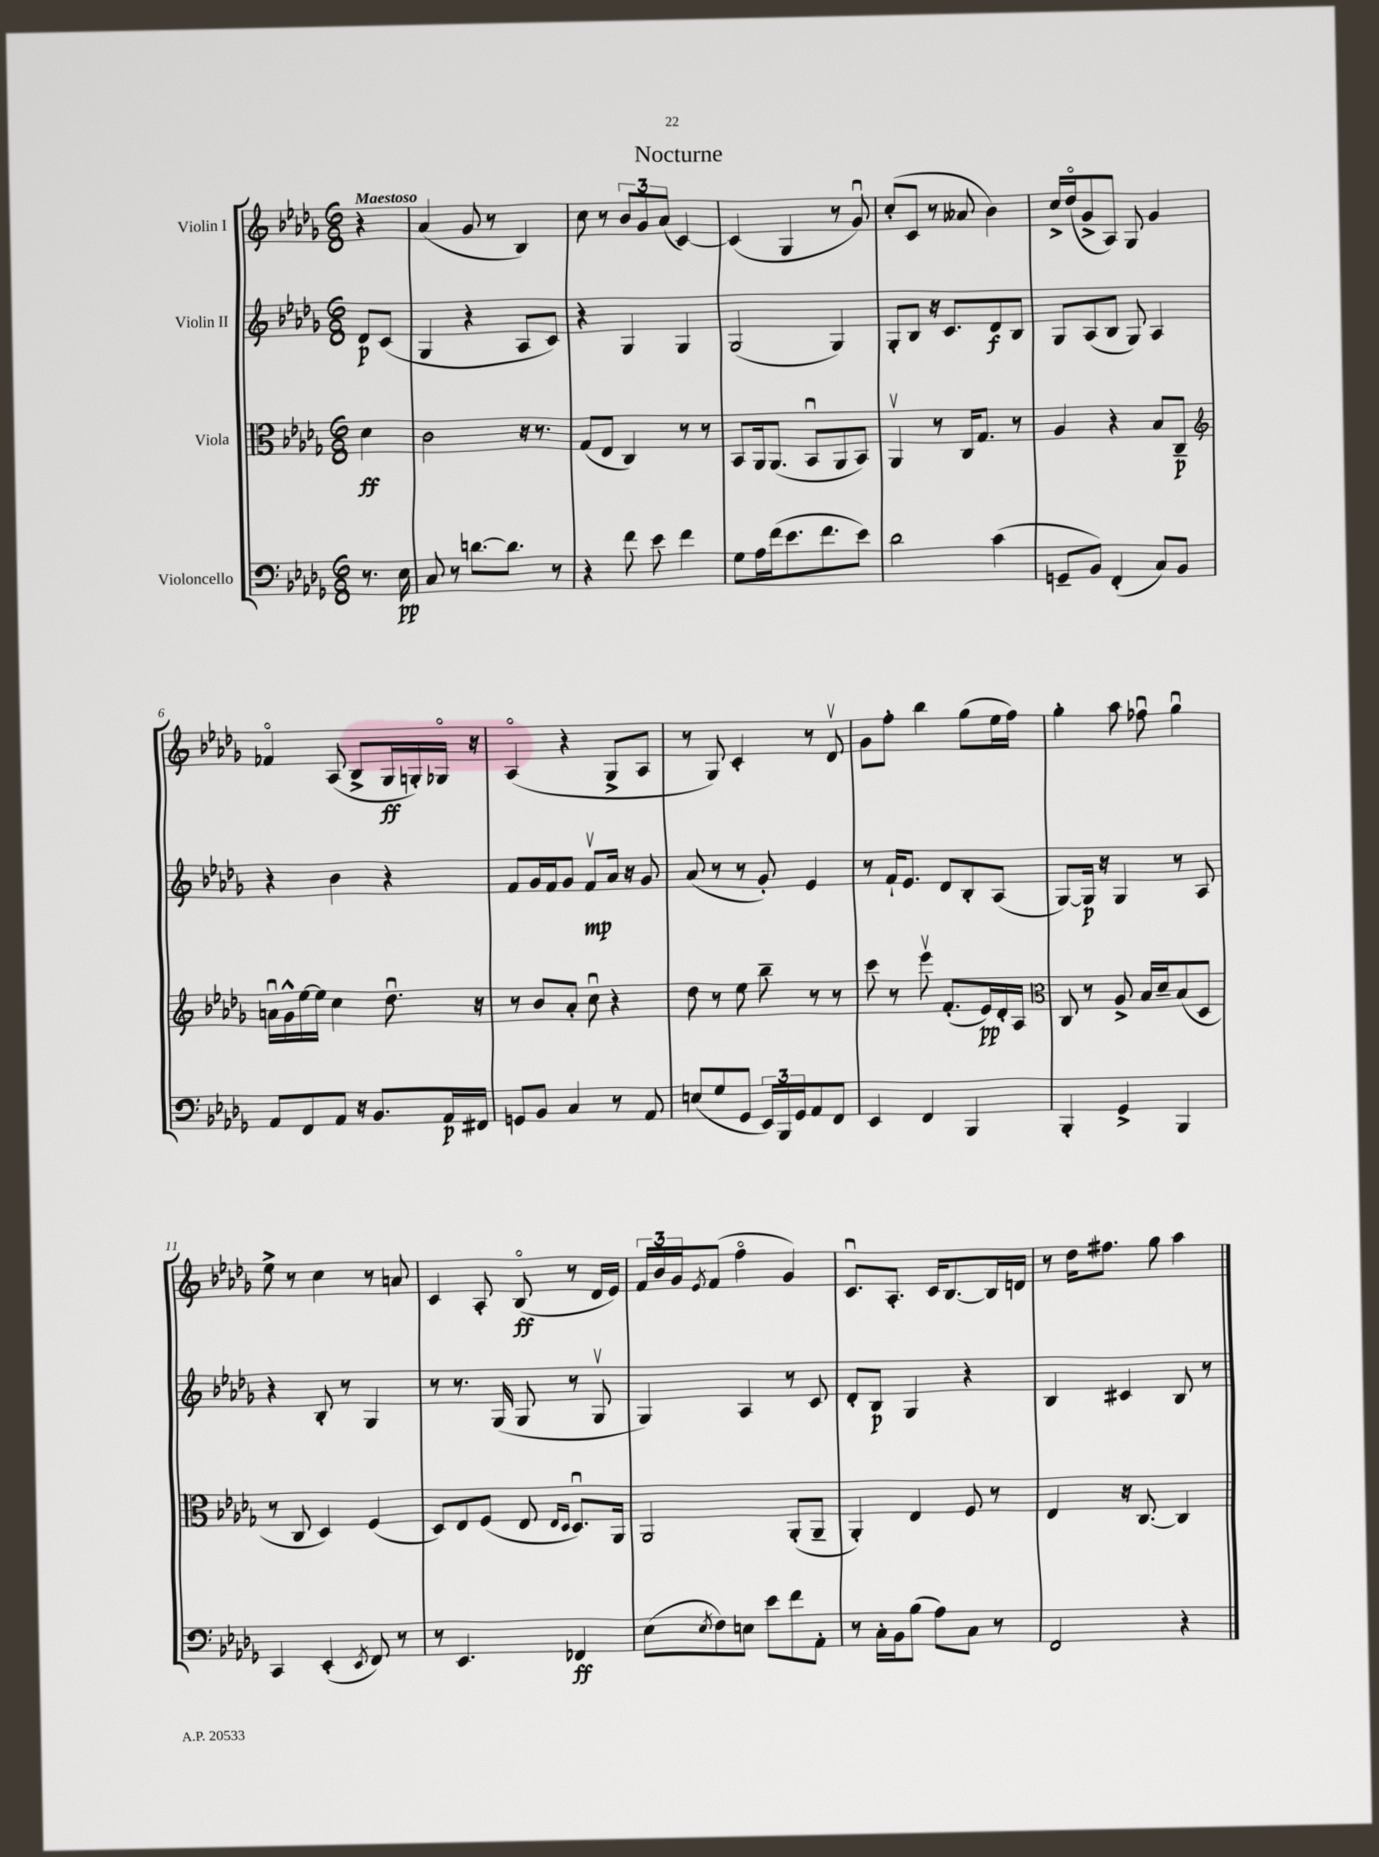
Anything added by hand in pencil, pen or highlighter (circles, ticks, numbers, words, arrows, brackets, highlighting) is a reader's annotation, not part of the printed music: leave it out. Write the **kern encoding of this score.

**kern	**dynam	**kern	**dynam	**kern	**dynam	**kern	**dynam
*part4	*part4	*part3	*part3	*part2	*part2	*part1	*part1
*staff4	*staff4	*staff3	*staff3	*staff2	*staff2	*staff1	*staff1
*I"Violoncello	*	*I"Viola	*	*I"Violin II	*	*I"Violin I	*
*clefF4	*	*clefC3	*	*clefG2	*	*clefG2	*
*k[b-e-a-d-g-]	*	*k[b-e-a-d-g-]	*	*k[b-e-a-d-g-]	*	*k[b-e-a-d-g-]	*
*M6/8	*	*M6/8	*	*M6/8	*	*M6/8	*
=	=	=	=	=	=	=	=
!	!	!	!	!	!	!LO:TX:a:B:t=Maestoso	!
8.r	.	4d-\	ff	8d-/L	p	4r	.
.	.	.	.	(8c/J	.	.	.
16E-\	pp	.	.	.	.	.	.
=1	=1	=1	=1	=1	=1	=1	=1
8C/	.	2c\	.	4G-/	.	(4a-/	.
8r	.	.	.	.	.	.	.
[8.dn\L	.	.	.	4r	.	8g-/	.
.	.	.	.	.	.	8r	.
8.d\J]	.	.	.	.	.	.	.
.	.	16r	.	8A-/L	.	4B-/)	.
.	.	8.r	.	.	.	.	.
8r	.	.	.	8c/J)	.	.	.
=2	=2	=2	=2	=2	=2	=2	=2
4r	.	(8G-/L	.	4r	.	8cc\	.
.	.	8E-/J	.	.	.	8r	.
8f\	.	4C/)	.	4G-/	.	12b-/L	.
.	.	.	.	.	.	12g-/	.
8e-\	.	.	.	.	.	.	.
.	.	.	.	.	.	(12a-/J	.
4f\	.	8r	.	4G-/	.	[4c/)	.
.	.	8r	.	.	.	.	.
=3	=3	=3	=3	=3	=3	=3	=3
8G-\L	.	8BB-/L	.	(2G-/	.	(4c/]	.
16A-\L	.	16AA-/k	.	.	.	.	.
(16f\J	.	(8.AA-/J	.	.	.	.	.
8.e-\	.	.	.	.	.	4G-/	.
.	.	8BB-u/L	.	.	.	.	.
8.f\	.	.	.	.	.	.	.
.	.	8AA-/	.	4G-/)	.	8r	.
8e-\J)	.	8BB-/J)	.	.	.	8g-u/)	.
=4	=4	=4	=4	=4	=4	=4	=4
2d-\	.	4AA-v/	.	8G-'/L	.	(8cc'/L	.
.	.	.	.	8B-/J	.	8c/J	.
.	.	8r	.	16r	.	8r	.
.	.	.	.	8.c/L	.	.	.
.	.	16C/KL	.	.	.	8a--X/	.
.	.	8.G-/J	.	.	.	.	.
(4c\	.	.	.	8d-/	f	4b-\)	.
.	.	8r	.	8B-/J	.	.	.
=5	=5	=5	=5	=5	=5	=5	=5
8GGn~/L	.	4A-/	.	8G-/L	.	16cc^/LL	.
.	.	.	.	.	.	(16dd-/J	.
8BB-/J)	.	.	.	(8A-/	.	8g-^/	.
(4FF'/	.	4r	.	8B-/J	.	8A-/J)	.
.	.	.	.	8G-/)	.	8G-/	.
8C/L)	.	8B-/L	.	4A-/	.	4g-/	.
8BB-/J	.	8C~/J	p	.	.	.	.
!!LO:LB:g=z
=6	=6	=6	=6	=6	=6	=6	=6
*	*	*clefG2	*	*	*	*	*
8AA-/L	.	16anu\LL	.	4r	.	4f-X/	.
.	.	16g-^^\	.	.	.	.	.
8FF/	.	[16ee-\	.	.	.	.	.
.	.	16ee-\JJ]	.	.	.	.	.
8AA-/J	.	4cc\	.	4b-\	.	(8A-/	.
16r	.	.	.	.	.	8B-^/L	.
8.BB-/L	.	.	.	.	.	.	.
.	.	8.dd-u\	.	4r	.	16G-/L	ff
.	.	.	.	.	.	16Gn'/)	.
16AA-/L	p	.	.	.	.	16G-X/JJ	.
16FF#X/JJ	.	16r	.	.	.	16r	.
=7	=7	=7	=7	=7	=7	=7	=7
8GGn/L	.	8r	.	8f/L	.	(4A-/	.
8BB-/J	.	8b-/L	.	16g-/L	.	.	.
.	.	.	.	16f/J	.	.	.
4C/	.	8a-'/J	.	8g-/J	.	4r	.
.	.	8ccu\	.	8fv/L	mp	.	.
8r	.	4r	.	16a-/Jk	.	8G-^/L	.
.	.	.	.	16r	.	.	.
8AA-/	.	.	.	8g-/	.	8A-/J	.
=8	=8	=8	=8	=8	=8	=8	=8
(8En/L	.	8dd-\	.	(8a-/	.	8r	.
8G-/	.	8r	.	8r	.	8G-/)	.
8GG-/J	.	8ee-\	.	8r	.	4c'/	.
24EE-/LL)	.	8bb-~\	.	8g-'/)	.	.	.
24BBB-/	.	.	.	.	.	.	.
24GG-/J	.	.	.	.	.	.	.
8AA-/	.	8r	.	4e-/	.	8r	.
8FF/J	.	8r	.	.	.	8d-v/	.
=9	=9	=9	=9	=9	=9	=9	=9
4EE-/	.	8ccc\	.	8r	.	8g-\L	.
.	.	8r	.	16f`/KL	.	8ff'\J	.
.	.	.	.	8.e-/J	.	.	.
4FF/	.	8eee-v\	.	.	.	4bb-\	.
.	.	(8.f'/L	.	8d-/L	.	.	.
4BBB-/	.	.	.	8B-'/	.	(8gg-\L	.
.	.	16e-/L)	pp	.	.	.	.
.	.	16d-'/	.	(8A-/J	.	16ee-\L	.
.	.	16A-/JJ	.	.	.	16ff\JJ)	.
=10	=10	=10	=10	=10	=10	=10	=10
*	*	*clefC3	*	*	*	*	*
4BBB-'/	.	8C/	.	[8G-/L)	.	4gg-'\	.
.	.	8r	.	16G-/Jk]	p	.	.
.	.	.	.	16r	.	.	.
4GG-^/	.	8A-^/	.	4G-/	.	8aa-\	.
.	.	16B-/LL	.	.	.	8ff-Xu\	.
.	.	16d-~/J	.	.	.	.	.
4BBB-/	.	(8B-/	.	8r	.	4gg-u\	.
.	.	8D-/J	.	8A-/	.	.	.
!!LO:LB:g=z
=11	=11	=11	=11	=11	=11	=11	=11
4CC/	.	8r	.	4r	.	8ee-^\	.
.	.	8C/	.	.	.	8r	.
(4EE-'/	.	4D-/)	.	8B-'/	.	4cc\	.
.	.	.	.	8r	.	.	.
8qEE-/	.	.	.	.	.	.	.
8FF/)	.	(4F/	.	4G-/	.	8r	.
8r	.	.	.	.	.	8an/	.
=12	=12	=12	=12	=12	=12	=12	=12
8r	.	8D-/L)	.	8r	.	4c/	.
4.EE-/	.	8E-/	.	8.r	.	.	.
.	.	(8F/J	.	.	.	8A-'/	.
.	.	.	.	(16G-/	.	.	.
.	.	8E-/	.	8G-/	.	(8B-/	ff
.	.	16qqE-/LL	.	.	.	.	.
.	.	16qqD-/JJ	.	.	.	.	.
4FF-X/	ff	8.D-u/L)	.	8r	.	8r	.
.	.	.	.	8G-v/	.	16d-/LL	.
.	.	16AA-/Jk	.	.	.	16e-/JJ)	.
=13	=13	=13	=13	=13	=13	=13	=13
(8E-\L	.	2AA-/	.	4G-/)	.	24f/LL	.
.	.	.	.	.	.	24b-/	.
.	.	.	.	.	.	24g-/J	.
8qE-/	.	.	.	.	.	8qe-/	.
8F\)	.	.	.	.	.	(8f/J	.
8En\J	.	.	.	4A-/	.	4ff\	.
8e-\L	.	.	.	.	.	.	.
8f\	.	(8AA-'/L	.	8r	.	4g-/)	.
8AA-'\J	.	8AA-~/J	.	8c/	.	.	.
=14	=14	=14	=14	=14	=14	=14	=14
8r	.	4AA-'/)	.	8d-'/L	.	8.cu/L	.
16C'\LL	.	.	.	8B-/J	p	.	.
16BB-\J	.	.	.	.	.	8.A-'/J	.
(8B-\J	.	4E-/	.	4G-/	.	.	.
8A-\L)	.	.	.	.	.	16c/KL	.
.	.	.	.	.	.	[8.B-/	.
8C\J	.	8F/	.	4r	.	.	.
8r	.	8r	.	.	.	16B-/L]	.
.	.	.	.	.	.	16dn/JJ	.
=15	=15	=15	=15	=15	=15	=15	=15
2FF/	.	4E-/	.	4B-/	.	8r	.
.	.	.	.	.	.	16dd-\KL	.
.	.	.	.	.	.	8.ff#X\J	.
.	.	16r	.	4c#X/	.	.	.
.	.	[8.C/	.	.	.	.	.
.	.	.	.	.	.	8gg-\	.
4r	.	4C/]	.	8B-/	.	4aa-\	.
.	.	.	.	8r	.	.	.
==	==	==	==	==	==	==	==
*-	*-	*-	*-	*-	*-	*-	*-
